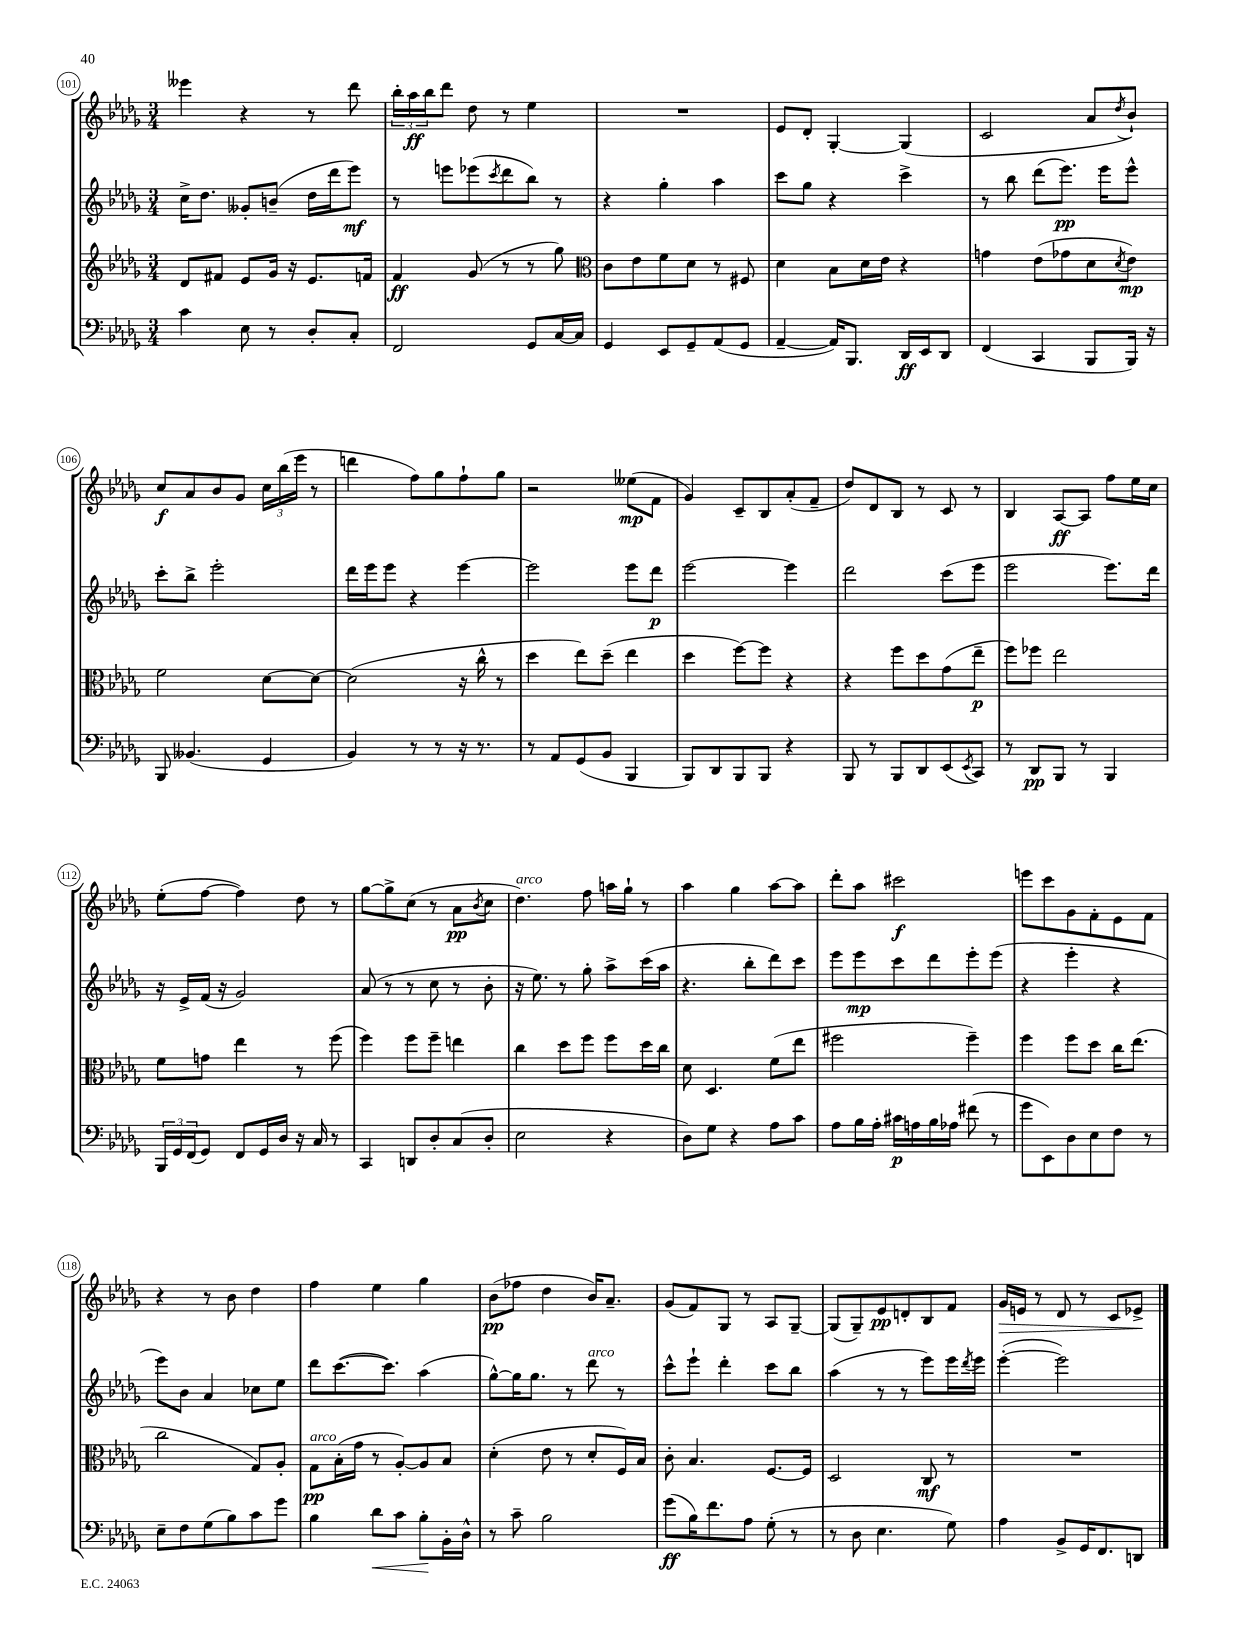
<<
\new StaffGroup <<
\new Staff = "s0" {
    \clef treble \key des \major \numericTimeSignature \time 3/4
    eeses'''4 r4 r8 des'''8 |
    \tuplet 3/2 { bes''16-. aes''16\ff bes''16 } des'''8 des''8 r8 ees''4 |
    R2. |
    ees'8 des'8-. ges4~-. ges4( |
    c'2 aes'8 \acciaccatura { des''8 } bes'8-!) |
    c''8\f aes'8 bes'8 ges'8 \tuplet 3/2 { c''16 bes''16( ees'''16 } r8 |
    d'''4 f''8) ges''8 f''8-! ges''8 |
    r2 eeses''8\mp( f'8 |
    ges'4) c'8-- bes8 aes'8-.( f'8-- |
    des''8) des'8 bes8 r8 c'8 r8 |
    bes4 aes8~\ff aes8 f''8 ees''16 c''16 |
    ees''8-.( f''8~ f''4) des''8 r8 |
    ges''8~ ges''8-> c''8( r8 aes'8\pp \acciaccatura { bes'8 } c''8 |
    des''4.^\markup { \italic "arco" }) f''8 a''16 ges''16-! r8 |
    aes''4 ges''4 aes''8~ aes''8 |
    des'''8-. aes''8 cis'''2\f |
    e'''8 c'''8 ges'8 f'8-. ees'8 f'8 |
    r4 r8 bes'8 des''4 |
    f''4 ees''4 ges''4 |
    bes'8\pp( fes''8 des''4 bes'16) aes'8.-- |
    ges'8( f'8) ges8 r8 aes8 ges8~-- |
    ges8( ges8--) ees'8\pp d'8-. bes8 f'8 |
    ges'16\> e'16 r8 des'8 r8 c'8 ees'8->\! \bar "|." |
}
\new Staff = "s1" {
    \clef treble \key des \major \numericTimeSignature \time 3/4
    c''16-> des''8. geses'8-. b'8--( des''16 des'''16 ees'''8\mf) |
    r8 e'''8 ees'''8( \acciaccatura { c'''8 } des'''8 bes''8) r8 |
    r4 ges''4-. aes''4 |
    c'''8 ges''8 r4 c'''4-> |
    r8 bes''8 des'''8( ees'''8.\pp) ees'''16 ees'''8-^ |
    c'''8-. bes''8-> ees'''2-. |
    des'''16 ees'''16 ees'''8 r4 ees'''4~ |
    ees'''2 ees'''8 des'''8\p |
    ees'''2~ ees'''4 |
    des'''2 c'''8( ees'''8 |
    ees'''2 ees'''8.) des'''16 |
    r16 ees'16-> f'16( r16 ges'2) |
    aes'8( r8 r8 c''8 r8 bes'8-. |
    r16 ees''8.) r8 ges''8-. aes''8-> c'''16( aes''16 |
    r4. bes''8-. des'''8) c'''8 |
    ees'''8 ees'''8\mp c'''8 des'''8 ees'''8-. ees'''8( |
    r4 ees'''4-. r4 |
    ees'''8) bes'8 aes'4 ces''8 ees''8 |
    des'''8 c'''8.~( c'''8.) aes''4( |
    ges''8~-^) ges''16 ges''8. r8 des'''8^\markup { \italic "arco" } r8 |
    c'''8-^ ees'''8-! des'''4-. c'''8 bes''8 |
    aes''4( r8 r8 ees'''8) ees'''16 \acciaccatura { des'''8 } ees'''16 |
    ees'''4~-.( ees'''2) \bar "|." |
}
\new Staff = "s2" {
    \clef treble \key des \major \numericTimeSignature \time 3/4
    des'8 fis'8 ees'8 ges'16 r16 ees'8. f'16 |
    f'4\ff ges'8( r8 r8 ges''8) |
    \clef alto c'8 ees'8 f'8 des'8 r8 fis8 |
    des'4 bes8 des'16 ees'16 r4 |
    g'4 ees'8( ges'8 des'8 \acciaccatura { des'8 } ees'8\mp) |
    f'2 des'8~ des'8~ |
    des'2( r16 c''16-^ r8 |
    des''4 ees''8) des''8--( ees''4 |
    des''4 f''8~) f''8 r4 |
    r4 f''8 des''8 ges'8( ees''8--\p |
    f''8) fes''8 ees''2 |
    f'8 g'8 ees''4 r8 f''8( |
    f''4) f''8 f''8-- e''4 |
    c''4 des''8 f''8 f''8 des''16 c''16 |
    des'8 des4. f'8( ees''8 |
    fis''2 fis''4--) |
    f''4 f''8 des''8 c''16 ees''8.( |
    c''2 ges8) aes8-. |
    ges8\pp^\markup { \italic "arco" } bes16-.( ges'16 r8 aes8~-.) aes8 bes8 |
    des'4-.( ees'8 r8 des'8-. f16) bes16 |
    c'8-. bes4. f8.~ f16 |
    des2 c8\mf r8 |
    R2. \bar "|." |
}
\new Staff = "s3" {
    \clef bass \key des \major \numericTimeSignature \time 3/4
    c'4 ees8 r8 des8-. c8-. |
    f,2 ges,8 c16~ c16 |
    ges,4 ees,8 ges,8-- aes,8( ges,8 |
    aes,4~-- aes,16) bes,,8. des,16\ff ees,16 des,8 |
    f,4( c,4 bes,,8 bes,,16) r16 |
    bes,,8 beses,4.( ges,4 |
    bes,4) r8 r8 r16 r8. |
    r8 aes,8 ges,8( bes,8 bes,,4 |
    bes,,8) des,8 bes,,8 bes,,8 r4 |
    bes,,8 r8 bes,,8 des,8 ees,8( \acciaccatura { ees,8 } c,8) |
    r8 des,8\pp bes,,8 r8 bes,,4 |
    \tuplet 3/2 { bes,,16 ges,16 f,16( } ges,8) f,8 ges,16 des16 r16 c16 r8 |
    c,4 d,8 des8-. c8( des8-. |
    ees2 r4 |
    des8) ges8 r4 aes8 c'8 |
    aes8 bes16 aes16-. cis'16\p a16 bes16 aes16 fis'8( r8 |
    ges'8 ees,8) des8 ees8 f8 r8 |
    ees8-- f8 ges8( bes8) c'8 ges'8 |
    bes4 des'8\< c'8 bes8-.\! bes,16-. des16-^ |
    r8 c'8-- bes2 |
    ges'8\ff( bes16) f'8. aes8 ges8-.( r8 |
    r8 des8 ees4. ges8) |
    aes4 bes,8-> ges,16 f,8. d,8 \bar "|." |
}
>>
>>
\layout { \context { \Score currentBarNumber = #101 \override BarNumber.stencil = #(make-stencil-circler 0.1 0.3 ly:text-interface::print) } }
